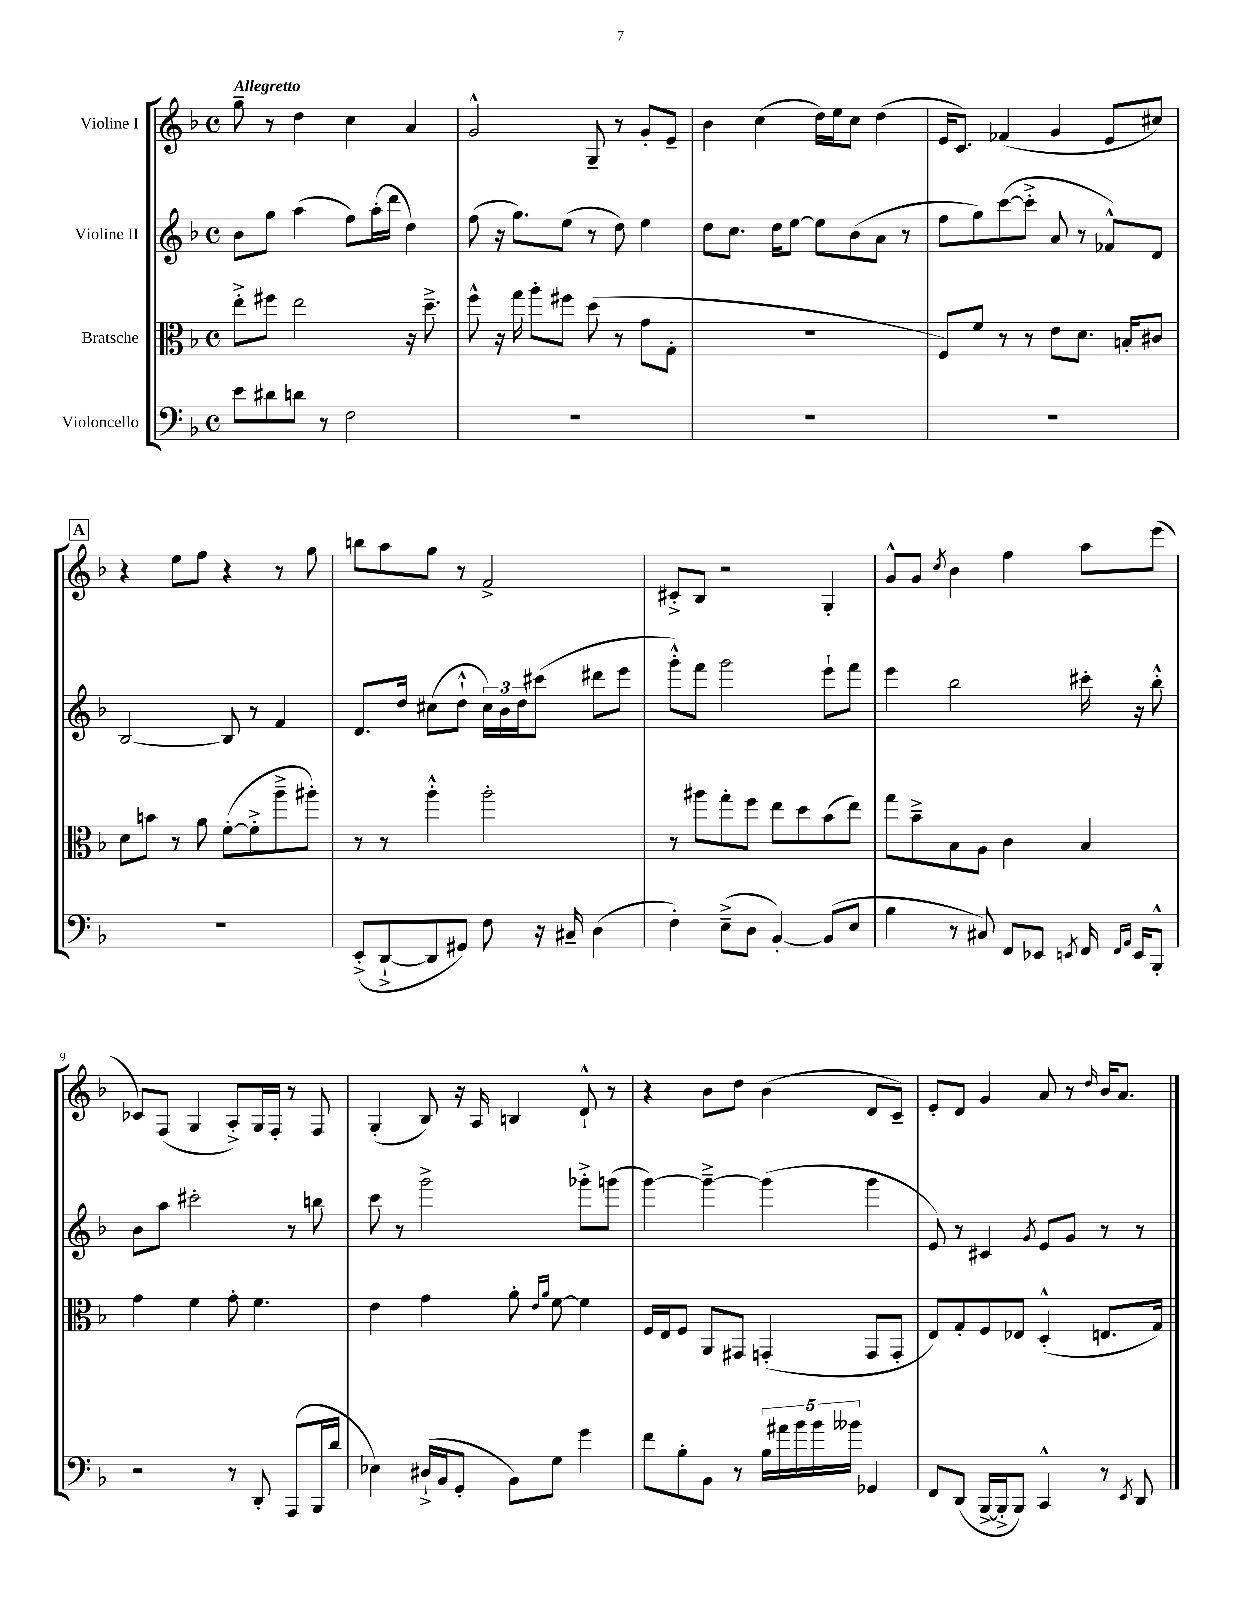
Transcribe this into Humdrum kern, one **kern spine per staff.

**kern	**kern	**kern	**kern
*staff4	*staff3	*staff2	*staff1
*clefF4	*clefC3	*clefG2	*clefG2
*k[b-]	*k[b-]	*k[b-]	*k[b-]
*M4/4	*M4/4	*M4/4	*M4/4
*met(c)	*met(c)	*met(c)	*met(c)
8e\L	8ee'^\L	8b-\L	8gg~\
8d#\	8ff#\J	8gg\J	8r
8d\J	2ee\	(4aa\	4dd\
8r	.	.	.
2F\	.	8ff\L)	4cc\
.	.	(16aa'\L	.
.	.	16ddd\JJ	.
.	16r	4dd\)	4a/
.	8.dd~^\	.	.
=	=	=	=
1r	8ff^^\	(8ff\	2g^^/
.	16r	16r	.
.	16gg\	8.gg\L)	.
.	8aa'\L	.	.
.	8ff#\J	(8ee\J	.
.	(8dd\	8r	8G~/
.	8r	8dd\)	8r
.	8g\L	4ee\	8g'/L
.	8G'\J	.	8e~/J
=	=	=	=
1r	1r	8dd\L	4b-\
.	.	8.cc\J	.
.	.	.	(4cc\
.	.	16dd\LK	.
.	.	[8ee\J	.
.	.	8ee\]L	16dd\LL)
.	.	.	16ee\J
.	.	(8b-\	8cc\J
.	.	8a\J	(4dd\
.	.	8r	.
=	=	=	=
1r	8F/L)	8ff\L	16e/LK
.	.	.	8.c/J)
.	8f/J	8gg\)	.
.	8r	([8ccc\	(4f-/
.	8r	8ccc'^\]J	.
.	8e\L	8a/	4g/
.	8.d\J	8r	.
.	.	8f-^^/L)	8e/L
.	16B'/LK	.	.
.	8c#/J	8d/J	8cc#/J)
=	=	=	=
1r	8d\L	[2B-/	4r
.	8b\J	.	.
.	8r	.	8ee\L
.	8a\	.	8ff\J
.	([8f'\L	8B-/]	4r
.	8f'^\]	8r	.
.	8aa~^\	4f/	8r
.	8aa#'\J)	.	8gg\
=	=	=	=
(8EE'^/L	8r	8.d/L	8bb\L
[8DD`^/	8r	.	8aa\
.	.	16dd/Jk	.
8DD/]	4aa'^^\	(8cc#\L	8gg\J
8GG#/J)	.	8dd`^^\J	8r
8F\	2aa'\	24cc#\LL)	2f^/
.	.	24b-\	.
.	.	24dd\J	.
16r	.	(8ccc#\J	.
16C#~/	.	.	.
(4D\	.	8ddd#\L	.
.	.	8eee\J	.
=	=	=	=
4F'\)	8r	8ggg'^^\L)	8c#'^/L
.	8aa#\L	8fff\J	8B-/J
(8E~^\L	8gg'\	2ggg\	2r
8D\J	8ff\J	.	.
[4BB-'/)	8ee\L	.	.
.	8dd\	.	.
(8BB-/]L	(8b-\	8eee`\L	4G'/
8E/J	8ee\J)	8fff\J	.
=	=	=	=
4B-\	8gg\L	4eee\	8g^^/L
.	8b-~^\	.	8g/J
.	.	.	8qcc/
8r	8B-\	2bb-\	4b-\
8C#/)	8A\J	.	.
8FF/L	4c\	.	4ff\
8EE-/J	.	.	.
8qEE/	.	.	.
16FF/	4B-/	16ccc#'\	8aa\L
16qqFF/LL	.	.	.
16qqAA/JJ	.	.	.
16EE/LK	.	16r	.
8BBB-'^^/J	.	8bb-'^^\	(8eee\J
=	=	=	=
2r	4g\	8b-\L	8c-/L)
.	.	8aa\J	(8F/J
.	4f\	2ccc#'\	4G/
8r	8g'\	.	8A'^/L)
8DD'/	4.f\	.	16G/L
.	.	.	16F'/JJ
(8AAA/L	.	8r	8r
16BBB-/L	.	8bb\	8F/
16d/JJ	.	.	.
=	=	=	=
4E-\)	4e\	8ccc\	(4G'/
.	.	8r	.
(16D#`^/LL	4g\	2ggg^\	8B-/)
16BB-/J	.	.	.
8GG'/J	.	.	16r
.	.	.	16A/
8BB-\L)	8a'\	.	4B/
.	16qqe/LL	.	.
.	16qqa/JJ	.	.
8G\J	[8f\	.	.
4g\	4f\]	8ggg-'^\L	8d`^^/
.	.	(8ggg\J	8r
=	=	=	=
8f\L	16F/LL	[4ggg\)	4r
.	16E/J	.	.
8B-'\	8F/J	.	.
8BB-\J	8AA/L	4ggg~^\_	8b-\L
8r	8GG#/J	.	8dd\J
20B-\LL	(4GG'/	(4ggg\]	(4b-\
20a#\	.	.	.
20b-\	.	.	.
20b-\	.	.	.
20b--\JJ	.	.	.
4GG-/	8GG/L	4ggg\	8d/L
.	8GG'/J	.	8c~/J)
=	=	=	=
8FF/L	8E/L)	8e/)	8e'/L
(8DD/J	8G'/	8r	8d/J
[16BBB-^/LL	8F/	4c#/	4g/
16BBB-'^/]J	.	.	.
8BBB-/J)	8E-/J	.	.
.	.	8qg/	.
4CC^^/	(4D'^^/	8e/L	8a/
.	.	8g/J	8r
.	.	.	16qqdd/
8r	8.E/L	8r	16b-/LK
.	.	.	8.a/J
8qEE/	.	.	.
8DD/	.	8r	.
.	16G/Jk)	.	.
==	==	==	==
*-	*-	*-	*-
